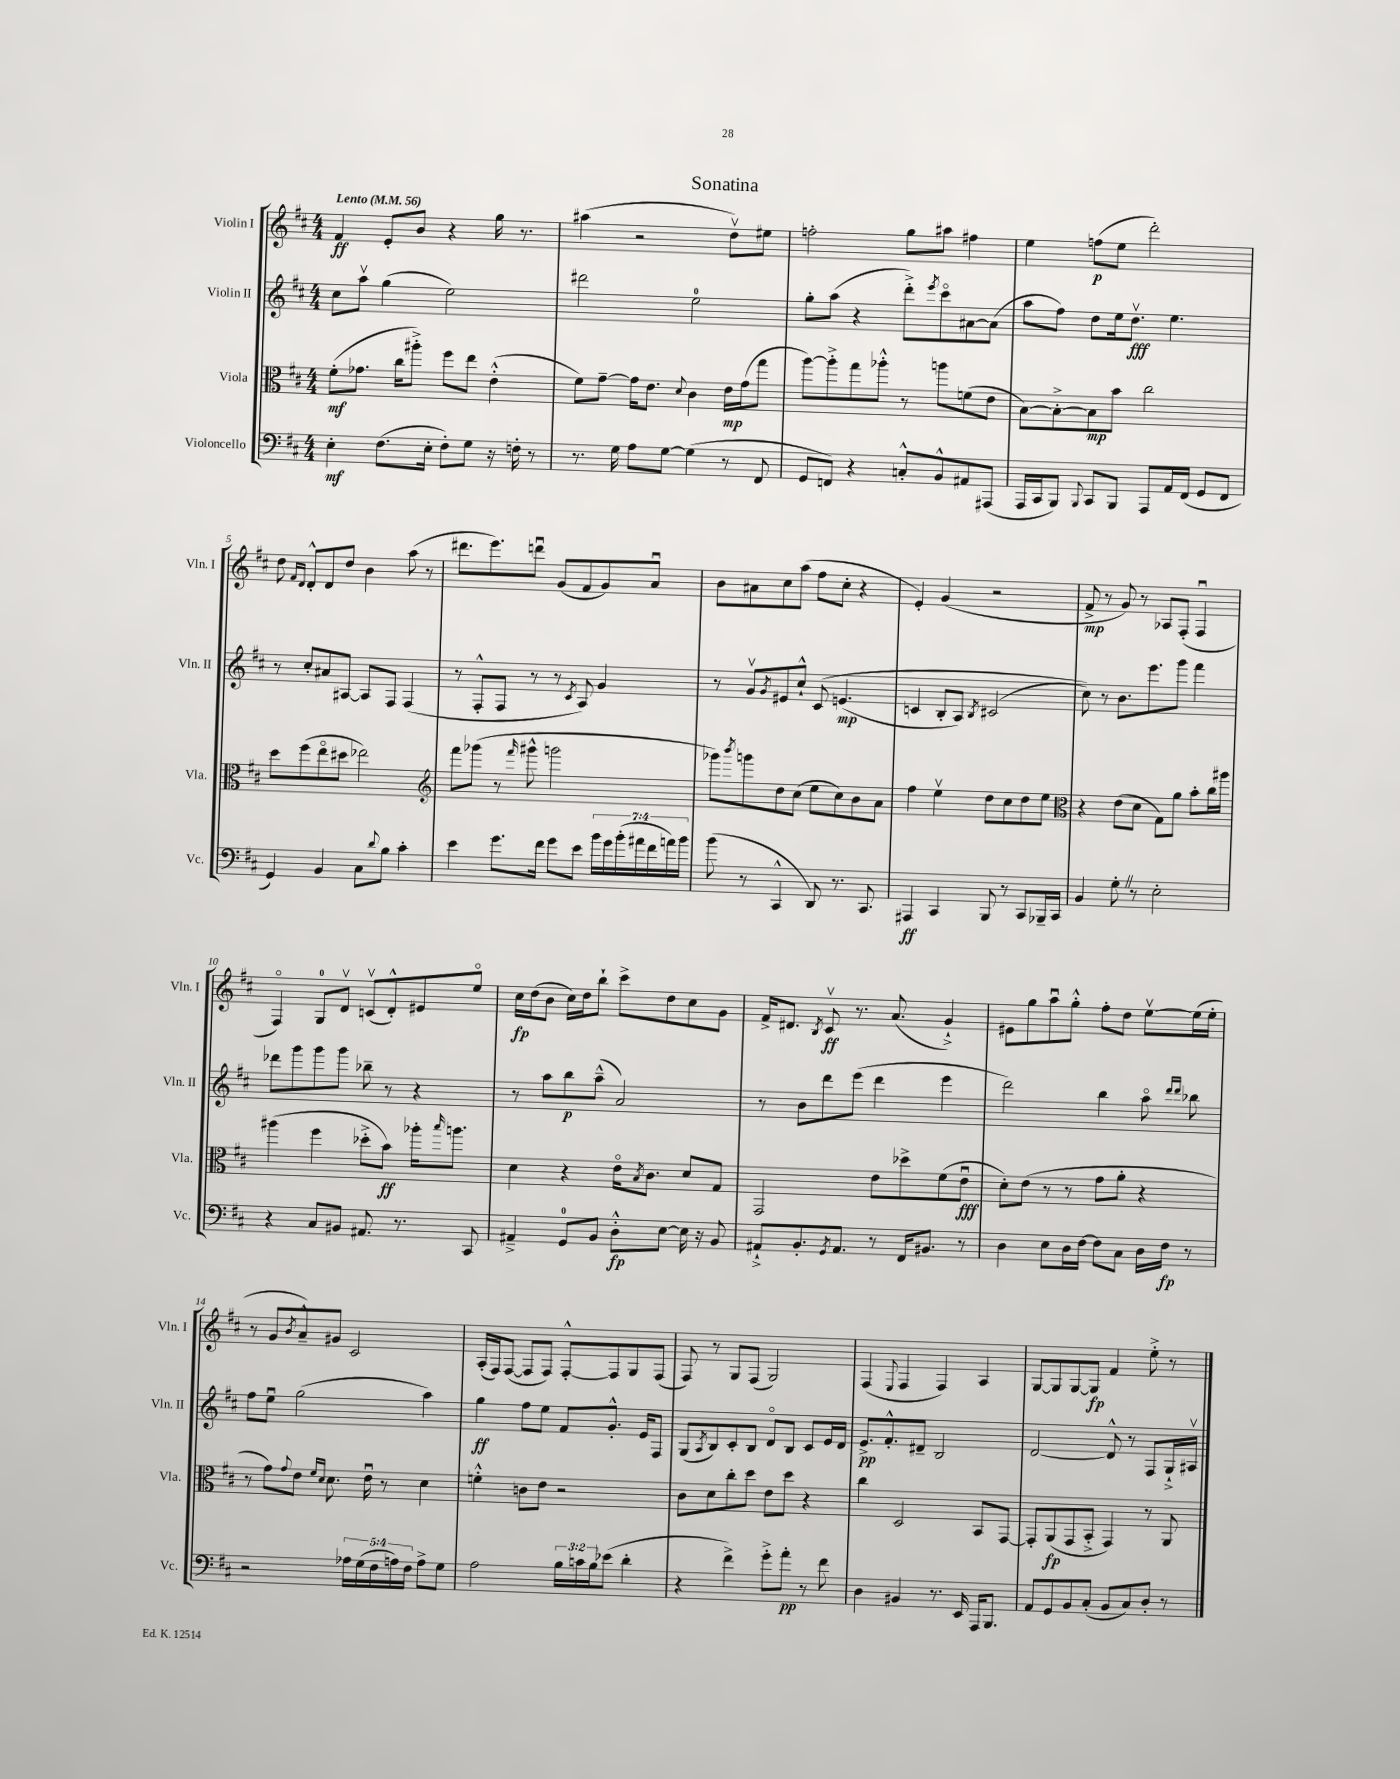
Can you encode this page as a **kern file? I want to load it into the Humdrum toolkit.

**kern	**dynam	**kern	**dynam	**kern	**dynam	**kern	**dynam
*part4	*part4	*part3	*part3	*part2	*part2	*part1	*part1
*staff4	*staff4	*staff3	*staff3	*staff2	*staff2	*staff1	*staff1
*I"Violoncello	*	*I"Viola	*	*I"Violin II	*	*I"Violin I	*
*I'Vc.	*	*I'Vla.	*	*I'Vln. II	*	*I'Vln. I	*
*clefF4	*	*clefC3	*	*clefG2	*	*clefG2	*
*k[f#c#]	*	*k[f#c#]	*	*k[f#c#]	*	*k[f#c#]	*
*M4/4	*	*M4/4	*	*M4/4	*	*M4/4	*
*MM56	*	*MM56	*	*MM56	*	*MM56	*
=1	=1	=1	=1	=1	=1	=1	=1
!	!	!	!	!	!	!LO:TX:a:B:t=Lento	!
4E'\	mf	(8f#'\L	mf	8cc#\L	.	4f#/	ff
.	.	8.g-X\J	.	8aav\J	.	.	.
(8.F#\L	.	.	.	(4gg\	.	8e'/L	.
.	.	16cc#\KL	.	.	.	.	.
.	.	8aa#X'^\J)	.	.	.	8b/J	.
16E'\Jk	.	.	.	.	.	.	.
8F#'\L)	.	8ff#\L	.	2ee\)	.	4r	.
8G\J	.	8ee\J	.	.	.	.	.
16r	.	(4e'^^\	.	.	.	16gg\	.
16Fn'\	.	.	.	.	.	8.r	.
8r	.	.	.	.	.	.	.
=2	=2	=2	=2	=2	=2	=2	=2
8.r	.	8f#\L)	.	2ddd#X\	.	(4aa#X\	.
.	.	[8g~\J	.	.	.	.	.
16G\	.	.	.	.	.	.	.
8A\L	.	16g\KL]	.	.	.	2r	.
.	.	8.e\J	.	.	.	.	.
[8G\J	.	.	.	.	.	.	.
.	.	8qqd/	.	.	.	.	.
(4G\]	.	4c#\	.	2ee\	.	.	.
8r	.	16e\LL	mp	.	.	8ddv\L)	.
.	.	(16g\J	.	.	.	.	.
8FF#/	.	8gg\J	.	.	.	8ee#X\J	.
=3	=3	=3	=3	=3	=3	=3	=3
8GG/L	.	[8aa\L)	.	8gg'\L	.	2ffn'\	.
8FFn/J)	.	8aa'^\]	.	(8aa\J	.	.	.
4r	.	8gg\	.	4r	.	.	.
.	.	8aa-X'^^\J	.	.	.	.	.
8Cn'^^/L	.	8r	.	8ddd'^\L)	.	8gg\L	.
.	.	.	.	8qeee/	.	.	.
8BB^^/	.	8aan\L	.	8ccc#\	.	8aa#X\J	.
8AA#X/	.	(8fn\	.	[8a#X\	.	4ff#X\	.
(8AAA#X/J	.	8e\J	.	(8a#\J]	.	.	.
=4	=4	=4	=4	=4	=4	=4	=4
16AAA/LL	.	[8B\L)	.	8aa\L	.	4ee\	.
16CC#/J	.	.	.	.	.	.	.
8BBB/J)	.	8B'^\_	.	8ff#\J)	.	.	.
8qqBBB/	.	.	.	.	.	.	.
8CC#/L	.	8B\]	mp	8dd\L	.	(8ffn\L	p
8BBB/J	.	8b\J	.	16ee\k	.	8ee\J	.
.	.	.	.	8.ddv\J	fff	.	.
8AAA/L	.	2cc#\	.	.	.	2ddd'\)	.
16AA/L	.	.	.	4.ee\	.	.	.
(16FF#/JJ	.	.	.	.	.	.	.
8GG/L	.	.	.	.	.	.	.
8FF#/J	.	.	.	.	.	.	.
!!LO:LB:g=z
=5	=5	=5	=5	=5	=5	=5	=5
4GG/)	.	8dd\L	.	8r	.	8dd\	.
.	.	.	.	.	.	16qqf#/LL	.
.	.	.	.	.	.	16qqd/JJ	.
.	.	(8ff#\	.	8cc#'/L	.	8d'^^/L	.
4BB/	.	8ee\	.	8a#X/	.	8d/	.
.	.	8dd#X\J	.	[8A#X/J	.	8dd/J	.
8C#\L	.	2ee-X\)	.	8A#/L]	.	4b\	.
8qqd/	.	.	.	.	.	.	.
8B\J	.	.	.	8F#/J	.	.	.
4c#'\	.	.	.	(4F#/	.	(8aa\	.
.	.	.	.	.	.	8r	.
=6	=6	=6	=6	=6	=6	=6	=6
*	*	*clefG2	*	*	*	*	*
4e\	.	8fff#\L	.	8r	.	8.ddd#X\L	.
.	.	(8ggg-X\J	.	8F#'^^/L	.	.	.
.	.	.	.	.	.	8.eee\)	.
8.g\L	.	8r	.	8F#/J	.	.	.
.	.	16qqfff#/	.	.	.	.	.
.	.	8ggg#X^^\	.	8r	.	8dddnu\J	.
16f#\Jk	.	.	.	.	.	.	.
8g\L	.	2gggn\	.	8r	.	(8g/L	.
.	.	.	.	8qc#/	.	.	.
8e\J	.	.	.	8A/)	.	8f#/	.
28b\LL	.	.	.	4g/	.	8g/)	.
28g\	.	.	.	.	.	.	.
(28b'\	.	.	.	.	.	.	.
28a#X\	.	.	.	.	.	.	.
.	.	.	.	.	.	8au/J	.
28f#\	.	.	.	.	.	.	.
28an\)	.	.	.	.	.	.	.
28b\JJ	.	.	.	.	.	.	.
=7	=7	=7	=7	=7	=7	=7	=7
(8b\	.	8ggg-X\L)	.	8r	.	8b\L	.
.	.	8qbbb/	.	.	.	.	.
8r	.	8gggn\	.	8gv/L	.	8a#X\	.
.	.	.	.	8qg/	.	.	.
4CC#^^/	.	8dd\	.	8e#X/	.	8cc#\	.
.	.	(8cc#\J	.	8cc#`^^/J	.	(8aa\J	.
8DD/)	.	8ee\L	.	(8c#/	.	8ff#\L	.
8.r	.	8cc#\)	.	(4.en/	mp	8cc#'\J	.
.	.	8b\	.	.	.	4r	.
8.CC#/	.	.	.	.	.	.	.
.	.	8a\J	.	.	.	.	.
=8	=8	=8	=8	=8	=8	=8	=8
4AAA#X/	ff	4ff#\	.	4cn/	.	4e'/)	.
4CC#/	.	4eev\	.	8B'/L	.	(4g/	.
.	.	.	.	8A/J)	.	.	.
.	.	.	.	8qB/	.	.	.
8BBB/	.	8dd\L	.	(2c#X/	.	2r	.
8r	.	8cc#\	.	.	.	.	.
8CC#/L	.	8dd\	.	.	.	.	.
16BBB-X~/L	.	8ee\J	.	.	.	.	.
16CC#/JJ	.	.	.	.	.	.	.
=9	=9	=9	=9	=9	=9	=9	=9
*	*	*clefC3	*	*	*	*	*
4BB/	.	4r	.	8cc#\))	.	8f#^/	mp
.	.	.	.	8r	.	8r	.
8G'Z\	.	(8e\L	.	8.b\L	.	8g/)	.
8r	.	8d\J	.	.	.	8r	.
.	.	.	.	8.eee\	.	.	.
2E'\	.	8G\L)	.	.	.	8A-X/L	.
.	.	8a\J	.	8ggg\J	.	(8F#'/J	.
.	.	8b'\L	.	4fff#\	.	4F#u/	.
.	.	16cc#\L	.	.	.	.	.
.	.	16aa#X\JJ	.	.	.	.	.
!!LO:LB:g=z
=10	=10	=10	=10	=10	=10	=10	=10
4r	.	(4aa#X\	.	8ddd-X\L	.	4F#/)	.
.	.	.	.	8ggg\	.	.	.
8C#/L	.	4ff#\	.	8ggg\	.	8G/L	.
8BB#X/J	.	.	.	8ggg\J	.	8dv/J	.
8.AA#X/	.	8dd-X'^\L	.	8bb-X~\	.	(8cnv/L	.
.	.	8b\J)	ff	8r	.	8d'^^/)	.
8.r	.	.	.	.	.	.	.
.	.	16aa-X'\KL	.	4r	.	8e#X/	.
.	.	16qqbb/	.	.	.	.	.
.	.	8.aan\J	.	.	.	.	.
8CC#/	.	.	.	.	.	8ee/J	.
=11	=11	=11	=11	=11	=11	=11	=11
4AA#X~^/	.	4d\	.	8r	.	16cc#\LL	fp
.	.	.	.	.	.	(16dd\J	.
.	.	.	.	8aa\L	.	8b\J	.
8GG/L	.	4r	.	8bb\	p	16cc#\LL)	.
.	.	.	.	.	.	16dd\J	.
8BB/J	.	.	.	(8aa~^^\J	.	8bb`\J	.
8D'^^\L	fp	16e\KL	.	2a/)	.	8ccc#^\L	.
.	.	8qB/	.	.	.	.	.
.	.	8.c#\J	.	.	.	.	.
[8E\J	.	.	.	.	.	8dd\	.
16E\]	.	8d/L	.	.	.	8cc#\	.
16r	.	.	.	.	.	.	.
8BB/	.	8G/J	.	.	.	8g\J	.
=12	=12	=12	=12	=12	=12	=12	=12
8AA#X`^/L	.	2GG/	.	8r	.	16f#^/KL	.
.	.	.	.	.	.	8.d#X/J	.
8.BB'/	.	.	.	8b\L	.	.	.
.	.	.	.	.	.	8qB/	.
.	.	.	.	8ddd\	.	8c#v/	ff
8qGG/	.	.	.	.	.	.	.
8.AA#/J	.	.	.	.	.	.	.
.	.	.	.	(8eee\J	.	8.r	.
8r	.	8e\L	.	4ddd\	.	.	.
.	.	.	.	.	.	(8.a/	.
16FF#/KL	.	8dd-X^\	.	.	.	.	.
8.BB#X/J	.	.	.	.	.	.	.
.	.	(8f#\	.	4eee\	.	4g`^/)	.
8r	.	8eu\J	fff	.	.	.	.
=13	=13	=13	=13	=13	=13	=13	=13
4D\	.	8d'\L)	.	2ddd\)	.	8e#X\L	.
.	.	(8e\J	.	.	.	8gg\	.
8E\L	.	8r	.	.	.	8aau\	.
16D\L	.	8r	.	.	.	8gg'^^\J	.
[16F#\JJ	.	.	.	.	.	.	.
8F#\L]	.	8g\L	.	4bb\	.	8ff#'\L	.
8C#\J	.	8a'\J	.	.	.	8dd\J	.
16D\LL	.	4r	.	8aa\	.	[8eev\L	.
16F#\JJ	fp	.	.	.	.	.	.
.	.	.	.	16qqddd/LL	.	.	.
.	.	.	.	16qqddd/JJ	.	.	.
8r	.	.	.	8bb-X\	.	(16ee\L]	.
.	.	.	.	.	.	16ee'\JJ	.
!!LO:LB:g=z
=14	=14	=14	=14	=14	=14	=14	=14
2r	.	8r	.	8ff#\L	.	8r	.
.	.	8g\L)	.	8eeu\J	.	8g/L	.
.	.	8qqg/	.	.	.	8qb/	.
.	.	8e\J	.	(2gg\	.	8a~^^/)	.
.	.	16qqf#/LL	.	.	.	.	.
.	.	16qqd/JJ	.	.	.	.	.
.	.	8.d\	.	.	.	8g#X/J	.
20A-X\LL	.	.	.	.	.	2c#/	.
(20G\	.	.	.	.	.	.	.
.	.	16eu\	.	.	.	.	.
20F#\	.	.	.	.	.	.	.
.	.	8r	.	.	.	.	.
20An\)	.	.	.	.	.	.	.
20F#\JJ	.	.	.	.	.	.	.
8A^\L	.	4d\	.	4aa\)	.	.	.
8G\J	.	.	.	.	.	.	.
=15	=15	=15	=15	=15	=15	=15	=15
2A\	.	4fn'^^\	.	4gg\	ff	(16A'/LL	.
.	.	.	.	.	.	16F#/J)	.
.	.	.	.	.	.	([8F#/J	.
.	.	8cn\L	.	8ff#\L	.	8F#/L]	.
.	.	8e\J	.	8ee\J	.	8F#/J)	.
24B\LL	.	2r	.	8f#/L	.	[8F#'^^/L	.
24cn\	.	.	.	.	.	.	.
24B\J	.	.	.	.	.	.	.
(8e-X\J	.	.	.	8.g'^^/J	.	8F#/]	.
4d'\	.	.	.	.	.	8G/	.
.	.	.	.	16e/KL	.	.	.
.	.	.	.	8F#/J	.	(8F#/J	.
=16	=16	=16	=16	=16	=16	=16	=16
4r	.	8c#\L	.	(8G/L	.	8F#/)	.
.	.	.	.	8qA/	.	.	.
.	.	8d\	.	8B/)	.	8r	.
4f#^\)	.	8cc#'\	.	8c#'/	.	8G/L	.
.	.	8dd\J	.	8B/J	.	(8F#/J	.
8g'^\L	.	8e\L	.	8d/L	.	2G/)	.
8a'\J	pp	8dd\J	.	8B/J	.	.	.
8r	.	4r	.	8c#/L	.	.	.
8f#\	.	.	.	16e/L	.	.	.
.	.	.	.	16d/JJ	.	.	.
=17	=17	=17	=17	=17	=17	=17	=17
4D\	.	4cc#\	.	8.e^/L	pp	(4F#/	.
.	.	.	.	8.f#'^^/	.	.	.
.	.	.	.	.	.	8qqE/	.
4BB#X/	.	2D/	.	.	.	4F#/	.
.	.	.	.	8d#X~/J	.	.	.
8.r	.	.	.	2B/	.	4F#/)	.
16EE/	.	.	.	.	.	.	.
16AAA/KL	.	8BB/L	.	.	.	4A/	.
8.BBB/J	.	.	.	.	.	.	.
.	.	[8GG/J	.	.	.	.	.
=18	=18	=18	=18	=18	=18	=18	=18
8AA/L	.	8GG'/L]	.	[2d/	.	[8G/L	.
8GG/	.	(8AA/	fp	.	.	8G/]	.
8BB/	.	8GG/	.	.	.	[8G/	.
(8C#'/J	.	8BB'^/J	.	.	.	8G/J]	fp
8BB/L	.	4GG/)	.	8d^^/]	.	4f#/	.
8C#/)	.	.	.	8r	.	.	.
8D'/J	.	8r	.	8F#/L	.	8ee'^\	.
8r	.	8AA/	.	16G`^/L	.	8r	.
.	.	.	.	16A#Xv/JJ	.	.	.
==	==	==	==	==	==	==	==
*-	*-	*-	*-	*-	*-	*-	*-
